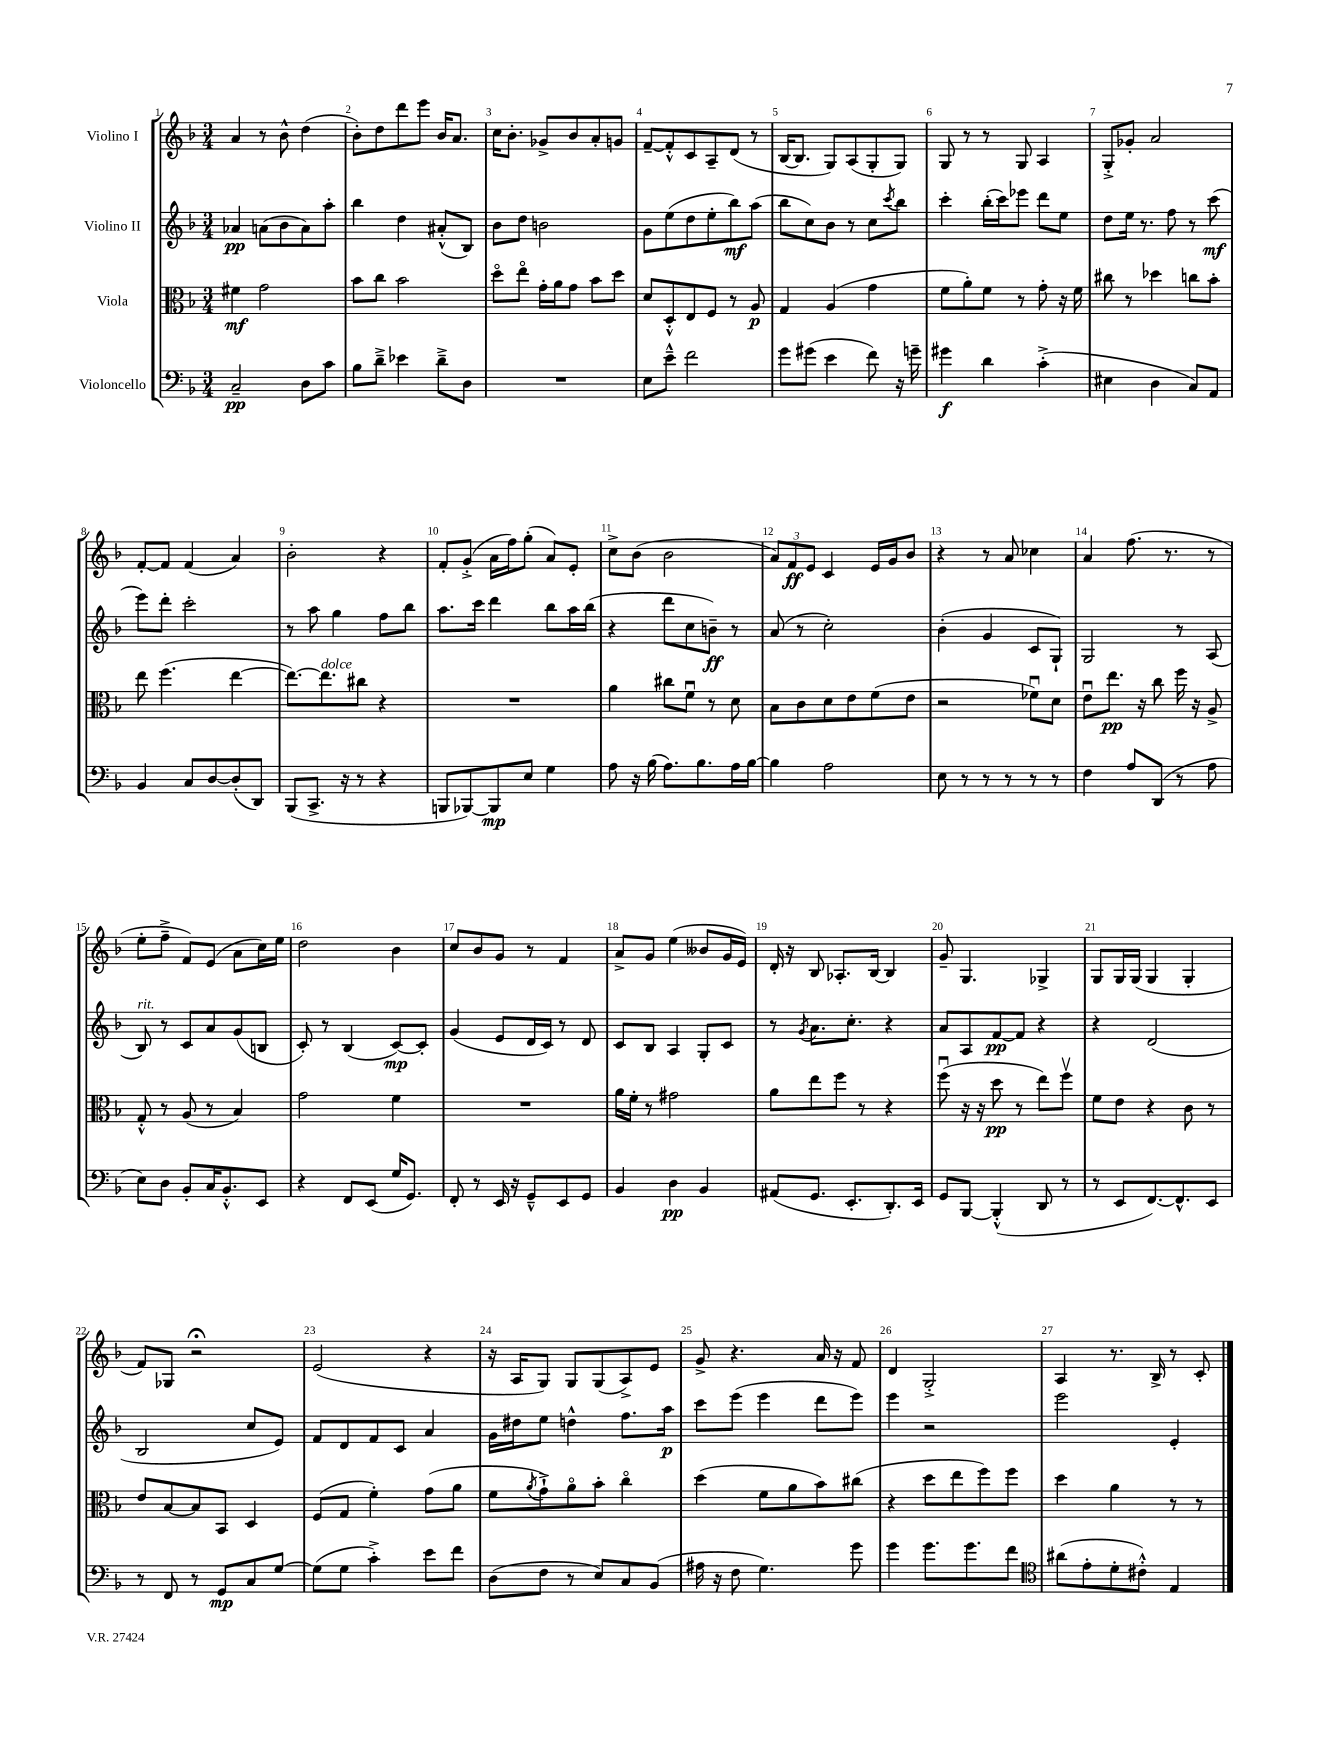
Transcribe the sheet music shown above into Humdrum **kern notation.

**kern	**kern	**kern	**kern
*staff4	*staff3	*staff2	*staff1
*clefF4	*clefC3	*clefG2	*clefG2
*k[b-]	*k[b-]	*k[b-]	*k[b-]
*M3/4	*M3/4	*M3/4	*M3/4
2C~/	4f#\	4a-/	4a/
.	2g\	(8a\L	8r
.	.	8b-\	8b-^^\
8D\L	.	8a\)	(4dd\
8c\J	.	8aa'\J	.
=	=	=	=
8B-\L	8b-\L	4bb-\	8b-'\L)
8d~^\J	8cc\J	.	8dd\
4e-\	2b-\	4dd\	8ddd\
.	.	.	8eee\J
8d~^\L	.	(8a#'^^/L	16b-/LK
.	.	.	8.a/J
8D\J	.	8B-/J)	.
=	=	=	=
2.r	8ddo\L	8b-\L	16cc\LK
.	.	.	8.b-'\J
.	8eeo\J	8dd\J	.
.	16g'\LL	2b\	8g-^/L
.	16a\J	.	.
.	8g\J	.	8b-/
.	8b-\L	.	8a'/
.	8dd\J	.	8g/J
=	=	=	=
8E\L	8d/L	8g\L	[8f~/L
8e~^^\J	8D'^^/	(8ee\	8f'^^/]
2f\	8E/	8dd\	8c/
.	8F/J	8ee'\	8A~/
.	8r	8bb-\)	(8d/J
.	8A/	(8aa\J	8r
=	=	=	=
8g\L	4G/	8bb-\L	[16B-/LK
.	.	.	8.B-/]J
(8g#\J	.	8cc\)	.
4e\	(4A/	8b-\J	8G/L)
.	.	8r	(8A/
8f\)	4g\	8cc\L	8G'/
.	.	8qccc/	.
16r	.	8bb-\J	8G/J)
16g~\	.	.	.
=	=	=	=
4g#\	8f\L	4ccc'\	8G/
.	8a'\)	.	8r
4d\	8f\J	(16bb-'\LL	8r
.	.	16ccc\J)	.
.	8r	8eee-\J	8G/
(4c'^\	8g'\	8ddd\L	4A/
.	16r	8ee\J	.
.	16f\	.	.
=	=	=	=
4E#\	8cc#\	8dd\L	8G'^/L
.	8r	16ee\Jk	8g-'/J
.	.	8.r	.
4D\	4dd-\	.	2a/
.	.	8ff\	.
8C/L)	8cc\L	8r	.
8AA/J	8b-'\J	(8ccc\	.
=	=	=	=
4BB-/	8ee\	8eee\L)	[8f'/L
.	(4.ff\	8ddd'\J	8f/]J
8C/L	.	2ccc'\	(4f/
[8D/	.	.	.
(8D'/]	[4ee\	.	4a/)
8DD/J)	.	.	.
=	=	=	=
(8BBB-/L	8.ee\_L)	8r	2b-'\
8.CC^/J	.	8aa\	.
.	8.ee\]	.	.
.	.	4gg\	.
16r	.	.	.
8r	8cc#\J	.	.
4r	4r	8ff\L	4r
.	.	8bb-\J	.
=	=	=	=
8BBB/L	2.r	8.aa\L	8f'/L
[8BBB-/)	.	.	(8g'^/J
.	.	16ccc\Jk	.
8BBB-/]	.	4ddd\	16a\LL
.	.	.	16ff\J)
8E/J	.	.	(8gg'\J
4G\	.	8bb-\L	8a/L)
.	.	16aa\L	8e'/J
.	.	(16bb-\JJ	.
=	=	=	=
8A\	4a\	4r	8cc^\L
16r	.	.	(8b-\J
(16B-\	.	.	.
8.A\L)	8cc#\L	8ddd\L	2b-\
.	8fu\J	8cc\	.
8.B-\	.	.	.
.	8r	8b~\J)	.
16A\L	8d\	8r	.
[16B-\JJ	.	.	.
=	=	=	=
4B-\]	8B-\L	(8a/	12a/L)
.	.	.	12f/
.	8c\	8r	.
.	.	.	12e/J
2A\	8d\	2cc'\)	4c/
.	8e\	.	.
.	(8f\	.	16e/LL
.	.	.	16g/J
.	8e\J	.	8b-/J
=	=	=	=
8E\	2r	(4b-'\	4r
8r	.	.	.
8r	.	4g/	8r
8r	.	.	8a/
8r	8f-u\L)	8c/L	4cc-\
8r	8d\J	8G`/J)	.
=	=	=	=
4F\	8eu\L	2G/	4a/
.	8.ee\J	.	.
8A/L	.	.	(8.ff\
.	16r	.	.
(8DD/J	8cc\	.	.
.	.	.	8.r
8r	16ff\	8r	.
.	16r	.	.
8A\	8A^/	(8A/	8r
=	=	=	=
8E\L)	8G'^^/	8B-/)	8ee'\L
8D\J	8r	8r	8ff~^\J
8BB-'/L	(8A/	8c/L	8f/L)
16C/K	8r	8a/	(8e/J
8.BB-'^^/	.	.	.
.	4B-/)	(8g/	8a\L
8EE/J	.	8B/J	16cc\L)
.	.	.	16ee\JJ
=	=	=	=
4r	2g\	8c'/)	2dd\
.	.	8r	.
8FF/L	.	(4B-/	.
(8EE/J	.	.	.
16G/LK	4f\	[8c/L)	4b-\
8.GG/J)	.	.	.
.	.	8c'/]J	.
=	=	=	=
8FF'/	2.r	(4g/	8cc/L
8r	.	.	8b-/
16EE/	.	8e/L	8g/J
16r	.	.	.
8GG~^^/L	.	16d/L	8r
.	.	16c/JJ)	.
8EE/	.	8r	4f/
8GG/J	.	8d/	.
=	=	=	=
4BB-/	16a\LL	8c/L	8a^/L
.	16f'\JJ	.	.
.	8r	8B-/J	8g/J
4D\	2g#\	4A/	(4ee\
4BB-/	.	8G'/L	8b--/L
.	.	8c/J	16g/L
.	.	.	16e/JJ)
=	=	=	=
(8AA#/L	8a\L	8r	16d'/
.	.	.	16r
.	.	8qg/	.
8.GG/J	8ee\	8.a\L	8B-/
.	8ff\J	.	8.A-'/L
8.EE'/L	.	8.cc'\J	.
.	8r	.	.
.	.	.	[16B-/Jk
8.DD'/)	4r	4r	4B-/]
16EE/Jk	.	.	.
=	=	=	=
8GG/L	(8ffu\	8a/L	8g~/
[8BBB-/J	16r	8A/	4.G/
.	16r	.	.
(4BBB-'^^/]	8dd\	[8f/	.
.	8r	8f/]J	.
8DD/	8ee\L)	4r	4G-^/
8r	8ffv\J	.	.
=	=	=	=
8r	8f\L	4r	8G/L
8EE/L	8e\J	.	16G/L
.	.	.	(16G/JJ
[8.FF/)	4r	(2d/	4G/
8.FF^^/]	.	.	.
.	8c\	.	4G'/
8EE/J	8r	.	.
=	=	=	=
8r	8e/L	2B-/	8f/L)
8FF/	[8B-/	.	8G-/J
8r	8B-/]	.	2r;
8GG/L	8BB-/J	.	.
8C/	4D/	8cc/L	.
[8G/J	.	8e/J)	.
=	=	=	=
(8G\]L	(8F/L	8f/L	(2e/
8G\J	8G/J	8d/	.
4c'^\)	4f'\)	8f/	.
.	.	8c/J	.
8e\L	(8g\L	4a/	4r
8f\J	8a\J	.	.
=	=	=	=
(8D\L	8f\L	16g\LL	16r
.	.	16dd#\J	16A/LK
.	8qa/	.	.
8F\J	8g`^\)	8ee\J	8G/J)
8r	8ao\	4dd^^\	8G/L
8E/L)	8b-'\J	.	(8G/
8C/	4cco\	8.ff\L	8A^/)
(8BB-/J	.	.	8e/J
.	.	16aa\Jk	.
=	=	=	=
16A#\	(4dd\	8ccc\L	8g^/
16r	.	.	.
8F\	.	(8eee\J	4.r
4.G\)	8f\L	4eee\	.
.	8a\	.	.
.	8b-\)	8ddd\L	16a/
.	.	.	16r
8g\	(8cc#\J	8eee\J)	8f/
=	=	=	=
4g\	4r	4eee\	4d/
8.g\L	8dd\L	2r	2G'^/
.	8ee\	.	.
8.g\	.	.	.
.	8ff\)	.	.
8f\J	8ff\J	.	.
=	=	=	=
*clefC4	*	*	*
(8a#\L	4dd\	2eee\	4A/
8e'\	.	.	.
8d'\	4a\	.	8.r
8c#'^^\J)	.	.	.
.	.	.	16B-^/
4E/	8r	4e'/	8r
.	8r	.	8c'/
==	==	==	==
*-	*-	*-	*-
